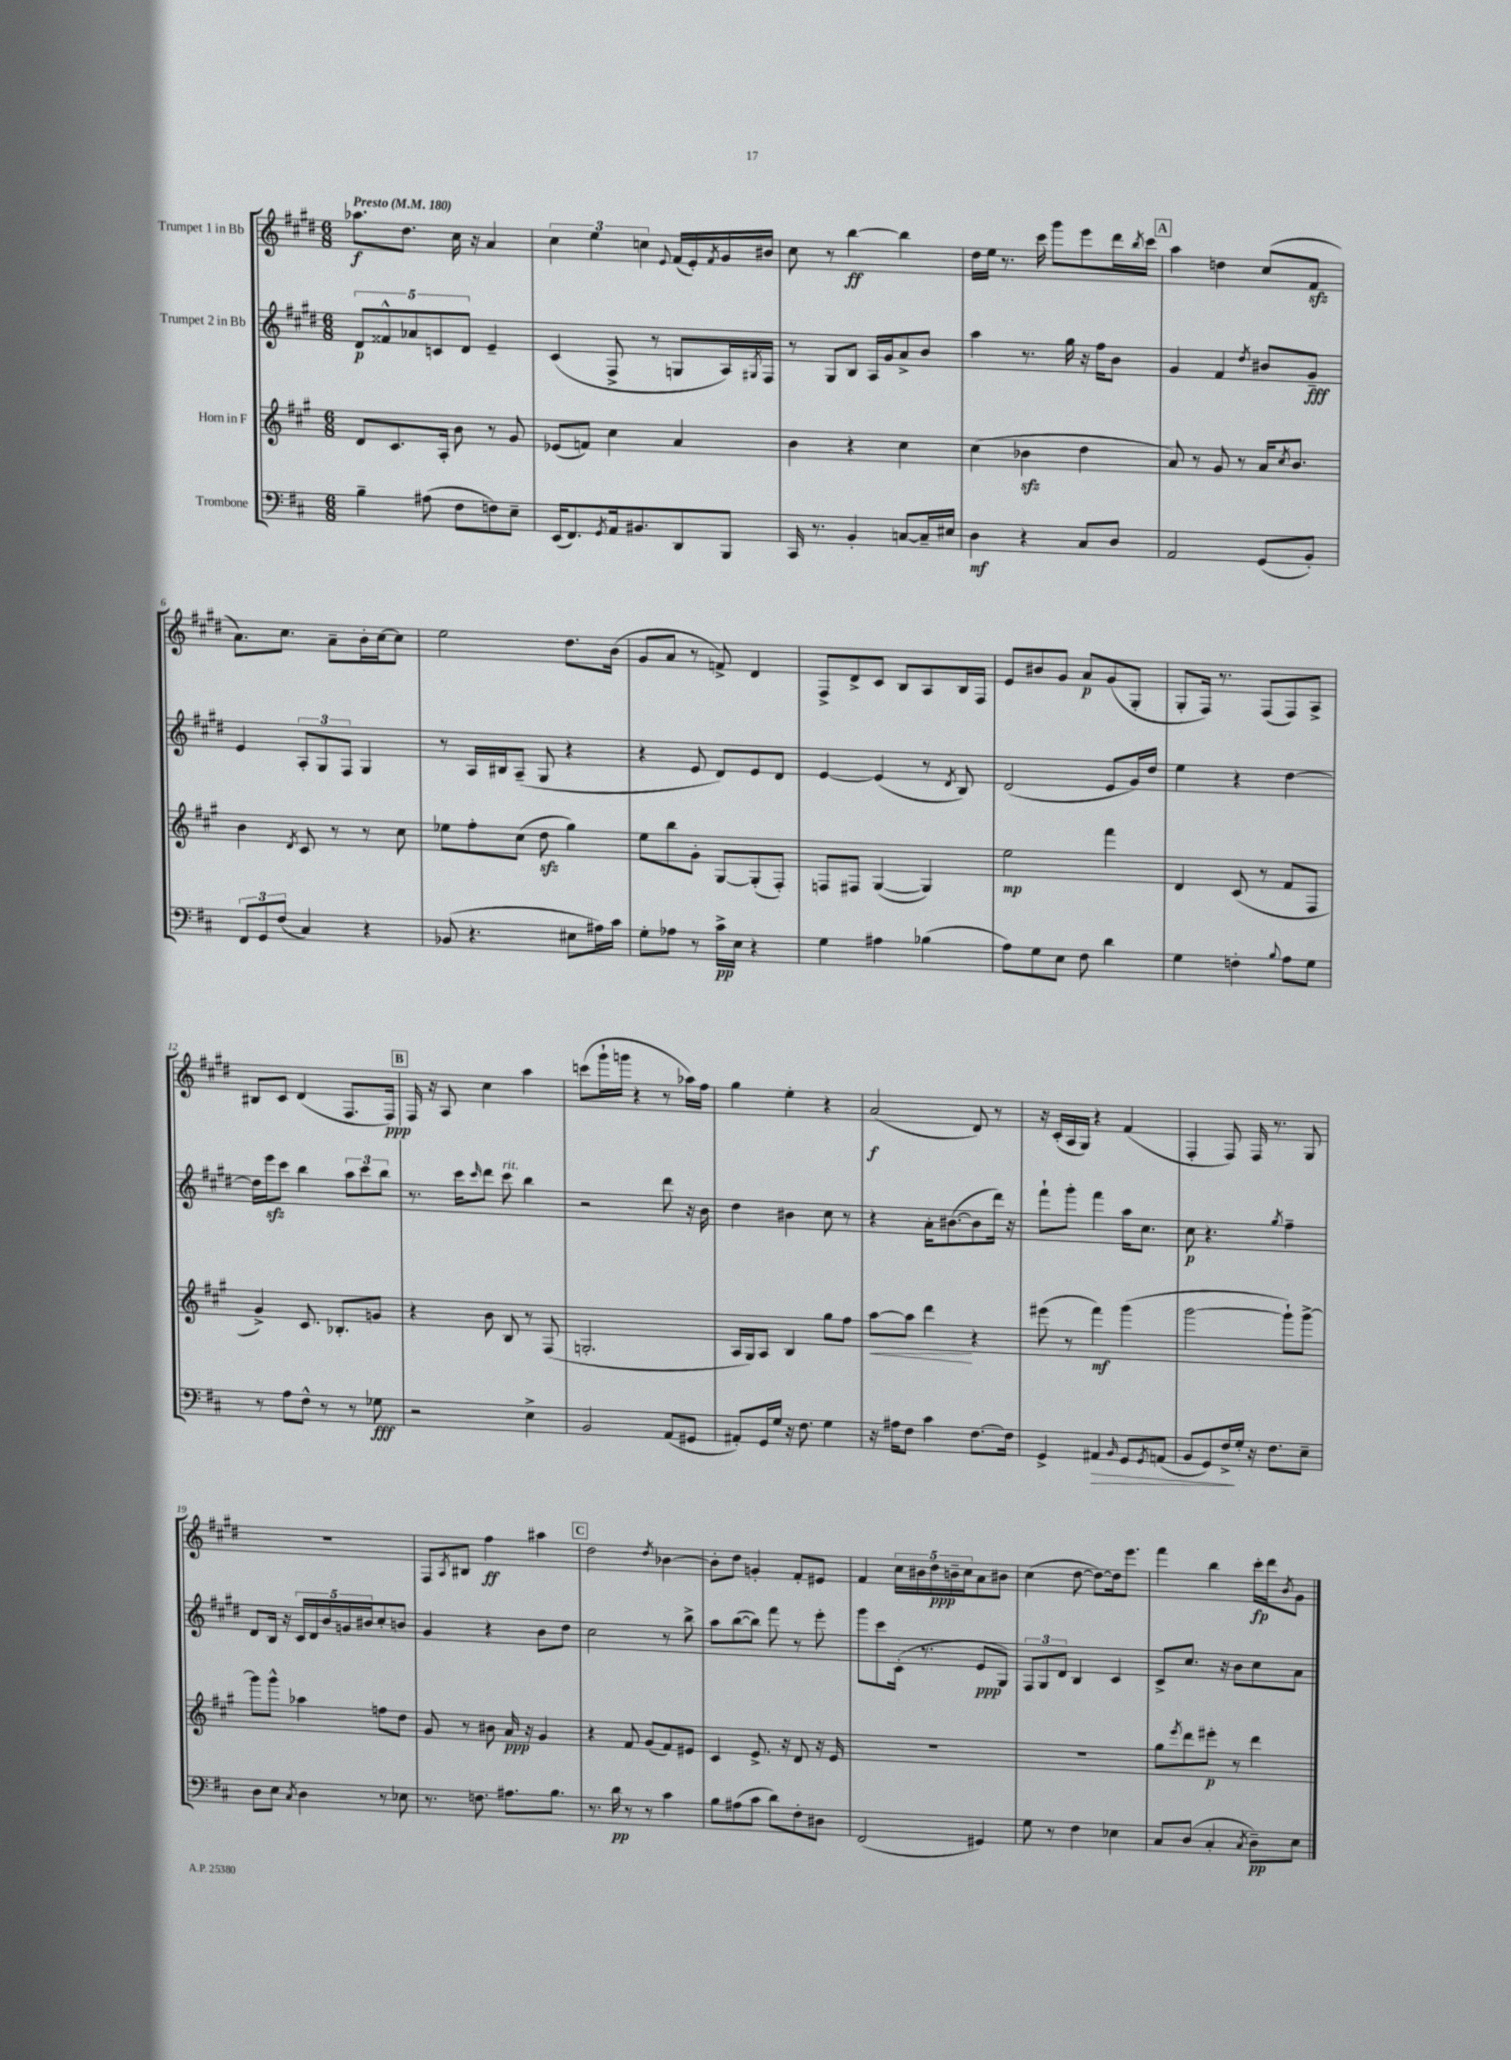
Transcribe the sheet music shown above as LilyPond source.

<<
\new StaffGroup <<
\new Staff = "s0" \with { instrumentName = "Trumpet 1 in Bb" } {
    \clef treble \key e \major \numericTimeSignature \time 6/8 \tempo "Presto" 4 = 180
    aes''8.\f dis''8. cis''16 r16 a'4 |
    \tuplet 3/2 { cis''4 e''4 c''4 } \appoggiatura { e'8 } fis'16( e'16-.) \acciaccatura { fis'8 } gis'16 bis'16 |
    cis''8 r8 b''4~\ff b''4 |
    dis''16 e''16 r8. cis'''16 gis'''8 e'''8 dis'''16 \acciaccatura { b''8 } cis'''16 |
    \mark \markup { \box "A" } a''4 d''4 cis''8( fis'8\sfz |
    a'8.) cis''8. a'8-- b'16-. cis''16~ cis''8 |
    e''2 dis''8. b'16( |
    gis'8 a'8 r8 f'8->) dis'4 |
    fis8-> dis'8-> cis'8 b8 a8 b16 fis16 |
    e'8 bis'8 gis'8 a'8\p gis'8( gis8-. |
    gis8-. fis16) r8. fis8( fis8) a8-> |
    bis8 cis'8 dis'4( fis8. fis16\ppp) |
    \mark \markup { \box "B" } fis16 r16 a8 cis''4 a''4 |
    c'''8( gis'''16-! g'''16 r4 r8 aes''16) fis''16 |
    gis''4 e''4-. r4 |
    a'2\f( dis'8) r8 |
    r16 cis'16-.( a16 gis16) r4 fis'4( |
    fis4-. fis8) fis16 r8. gis8 |
    r2. |
    fis8 \acciaccatura { a8 } bis8 fis''4\ff ais''4 |
    \mark \markup { \box "C" } dis''2 \acciaccatura { dis''8 } bes'4~ |
    bes'8-. dis''8 g'4-. fis'8-. eis'8 |
    fis'4 \tuplet 5/4 { cis''16 bis'16 dis''16\ppp b'16-- cis''16 } a'8 bis'8 |
    cis''4( dis''8~ dis''8~) dis''16 e'''8. |
    fis'''4 b''4 cis'''16-.\fp dis'''16 \acciaccatura { b'8 } gis'8 \bar "|." |
}
\new Staff = "s1" \with { instrumentName = "Trumpet 2 in Bb" } {
    \clef treble \key e \major \numericTimeSignature \time 6/8
    \tuplet 5/4 { dis'8\p fisis'8-^ aes'8 c'8 dis'8 } e'4-- |
    cis'4( fis8-> r8 g8 a16) \acciaccatura { gis8 } fis16 |
    r8 gis8 b8 a16 gis'16 a'8-> b'8 |
    a''4 r8. gis''16 r16 fis''16 b'8 |
    \mark \markup { \box "A" } gis'4 fis'4 \acciaccatura { dis''8 } bis'8 gis'8--\fff |
    e'4 \tuplet 3/2 { a8-. gis8 fis8 } gis4 |
    r8 a16 bis16 a8--( gis8 r4 |
    r4 e'8 dis'8) e'8 dis'8 |
    e'4~ e'4( r8 \acciaccatura { dis'8 } b8) |
    dis'2( e'8 gis'16) dis''16 |
    e''4 r4 dis''4~ |
    dis''16 e'''16\sfz cis'''8 b''4 \tuplet 3/2 { a''8 cis'''8 b''8 } |
    \mark \markup { \box "B" } r8. cis'''16 \grace { cis'''16 } dis'''8 cis'''8^\markup { \italic "rit." } b''4 |
    r2 dis'''8 r16 b'16 |
    dis''4 bis'4 cis''8 r8 |
    r4 a'16-. bis'8.~( bis'8 dis'''16) r16 |
    fis'''8-! gis'''8-. fis'''4 a''16 cis''8. |
    cis''8\p r4. \acciaccatura { gis''8 } fis''4-- |
    dis'8 b16 r16 \tuplet 5/4 { cis'16 dis'16 b'16 g'16 bis'16 } cis''8-. b'8 |
    gis'4 r4 b'8 dis''8 |
    \mark \markup { \box "C" } cis''2 r8 b''8-> |
    a''8 b''8~( b''8) fis'''8 r8 e'''8-. |
    gis'''8 cis'''8 cis'16-.( r8. e'8\ppp gis8) |
    \tuplet 3/2 { fis8 gis8 dis'8 } b4 cis'4 |
    cis'8-> cis''8. r16 b'8 cis''8 a'8 \bar "|." |
}
\new Staff = "s2" \with { instrumentName = "Horn in F" } {
    \clef treble \key a \major \numericTimeSignature \time 6/8
    d'8 cis'8. a16-. b'8 r8 gis'8 |
    ees'8( f'8) cis''4 a'4 |
    b'4 r4 cis''4 |
    cis''4( bes'4\sfz d''4 |
    \mark \markup { \box "A" } a'8) r8 gis'8 r8 a'16 \acciaccatura { cis''8 } b'8. |
    b'4 \acciaccatura { d'8 } cis'8 r8 r8 cis''8 |
    ees''8 fis''8-. cis''8( d''8\sfz gis''4) |
    e''8 b''8 gis'8-. gis8~ gis8-.( fis8-.) |
    f8 fis8 gis4~( gis4) |
    e''2\mp fis'''4 |
    d'4 cis'8( r8 fis'8 fis8 |
    gis'4->) cis'8. bes8.-. g'8 |
    \mark \markup { \box "B" } r4 b'8 b8 r8 fis8( |
    g2.-. |
    a16 gis16) a8 b4 gis''8 fis''8 |
    a''8~\< a''8 d'''4\! r4 |
    eis'''8( r8 fis'''4\mf) gis'''4( |
    gis'''2~ gis'''8-!) gis'''8~-> |
    gis'''8 gis'''8-^ aes''4 f''8 d''8 |
    gis'8 r8 bis'8 a'16\ppp r16 gis'4 |
    \mark \markup { \box "C" } r4 fis'8 gis'8( fis'8) eis'8 |
    cis'4 e'8.-> r16 d'8 r16 e'16 |
    R2. |
    R2. |
    gis''8 \acciaccatura { e'''8 } d'''8 eis'''8-.\p r8 d'''4 \bar "|." |
}
\new Staff = "s3" \with { instrumentName = "Trombone" } {
    \clef bass \key d \major \numericTimeSignature \time 6/8
    b4-- ais8( fis8 f8) e8-- |
    e,16( fis,8.) \acciaccatura { g,8 } a,16 bis,8. d,8 b,,8 |
    cis,16 r8. b,4-. c8~ c16-- eis16 |
    d4\mf r4 cis8 d8 |
    \mark \markup { \box "A" } a,2 g,8( b,8-.) |
    \tuplet 3/2 { fis,8 g,8 fis8( } cis4) r4 |
    bes,8( r4. eis8 ais16) cis'16 |
    g8-. aes8 r8 cis'16->\pp e16 r4 |
    g4 ais4 bes4( |
    a8) g8 e8 fis8 d'4 |
    g4 f4-. \appoggiatura { b8 } a8 g8 |
    r8 a8 fis8-^ r8 r8 ges8\fff |
    \mark \markup { \box "B" } r2 e4-> |
    b,2 a,8( gis,8 |
    ais,8-.) g,16 g16 r16 fis8. g4 |
    r16 ais16 fis8 cis'4 fis8.~ fis16 |
    g,4-> ais,4\> \grace { b,16 } g,8 \acciaccatura { g,8 } a,8( |
    b,8 g,8) fis16->\! g16-. r16 fis8. e8-- |
    d8 e8 \acciaccatura { cis8 } d4 r8 ees8 |
    r8. f8. ais8. b8. |
    \mark \markup { \box "C" } r8. d'16\pp r8 r8 cis'4 |
    b8 ais8( cis'8 d'8) fis8-. dis8 |
    fis,2( gis,4) |
    g8 r8 fis4 ees4 |
    cis8 d8( cis4-. \acciaccatura { cis8 } d8--\pp) e8 \bar "|." |
}
>>
>>
